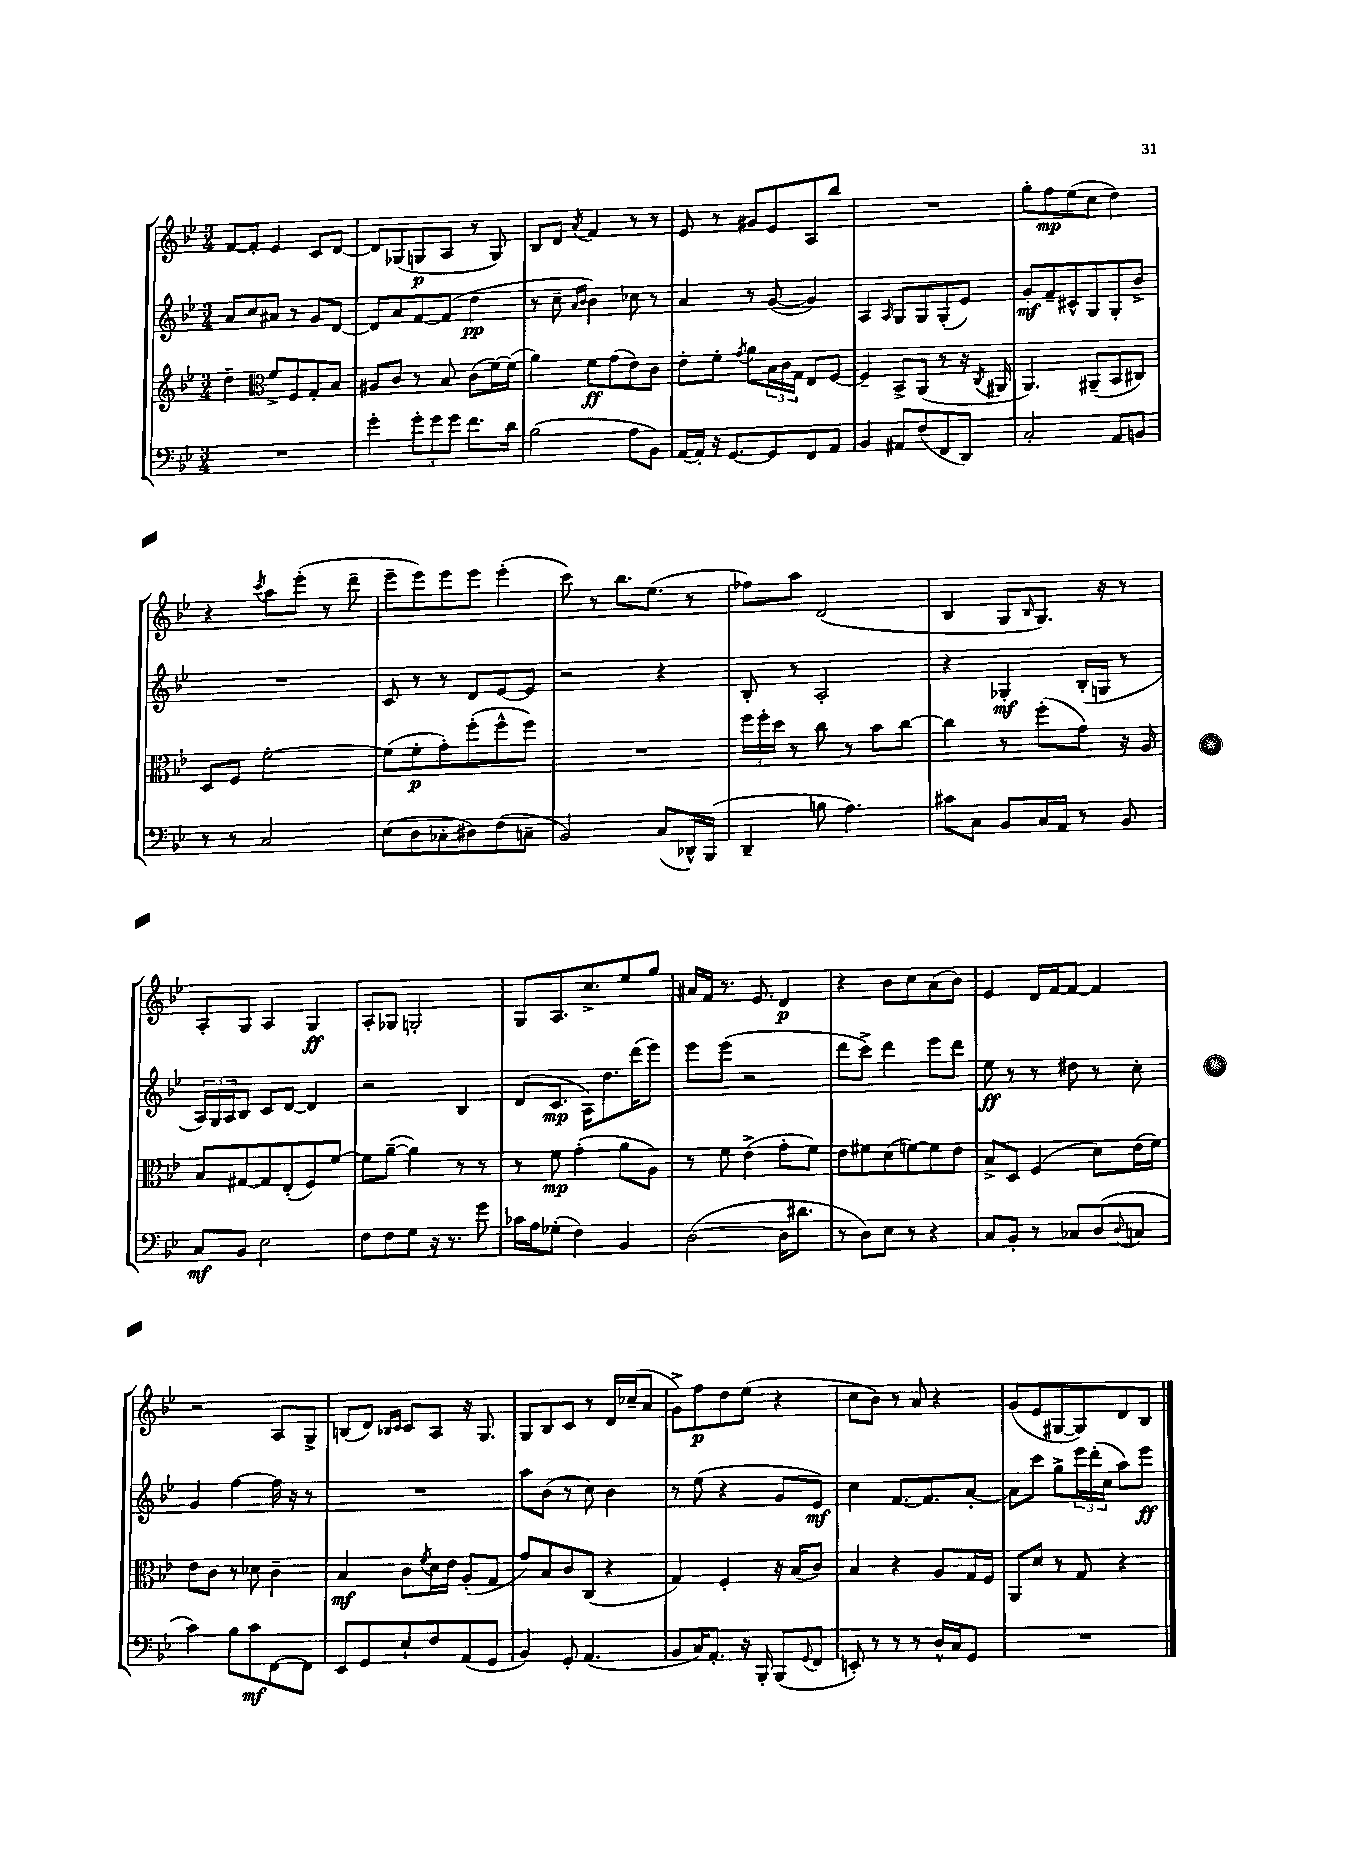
<<
\new StaffGroup <<
\new Staff = "s0" {
    \clef treble \key bes \major \numericTimeSignature \time 3/4
    f'8~ f'8-. ees'4 c'8 d'8~ |
    d'8 ges8( g8\p a8 r8 g8) |
    bes8 d'8 \acciaccatura { a'8 } f'4 r8 r8 |
    ees'8 r8 gis'8 ees'8 a8 bes''8 |
    R2. |
    g''8-. f''8\mp ees''8( c''8 d''4) |
    r4 \acciaccatura { c'''8 } a''8 ees'''8-.( r8 d'''8-- |
    ees'''8-- ees'''8) ees'''8 ees'''8 ees'''4-.( |
    c'''8) r8 bes''8. ees''8.( r8 |
    fes''8) a''8 d'2( |
    bes4 g8 \grace { bes16 } g8.) r16 r8 |
    a8-. g8 a4 g4\ff |
    a8-. ges8 g2-. |
    g8 a8. c''8.-> ees''8 g''8 |
    ais'16 f'16 r8. ees'8. d'4\p |
    r4 bes'8 c''8 a'8( bes'8) |
    ees'4 d'16 f'16~ f'8~ f'4 |
    r2 a8 g8-> |
    b8( d'8) \grace { bes16 c'16 } c'8 a8 r16 g8. |
    g8 bes8 c'8 r8 d'16 ces''16--( a'8 |
    g'8->) f''8\p d''8 ees''8( r4 |
    c''8 bes'8) r8 a'8 r4 |
    g'8( ees'8 gis8~ gis8) d'8 bes8 \bar "|." |
}
\new Staff = "s1" {
    \clef treble \key bes \major \numericTimeSignature \time 3/4
    a'8 c''8 ais'8 r8 g'8 d'8~ |
    d'8 a'8 f'8~ f'8( d''4\pp |
    r8 c''8-- \grace { a'16 bes'16 } bes'4) ces''8 r8 |
    a'4 r8 g'8~( g'4) |
    a4 \grace { a16 } g8 g8 g8-.( ees'8) |
    g'8-.\mf f'8-- cis'8-^ g8 g8-. bes'8-> |
    R2. |
    c'8 r8 r8 d'8 ees'8~ ees'8 |
    r2 r4 |
    bes8-. r8 a2-. |
    r4 ges4-.\mf bes16-.( g16 r8 |
    \tuplet 3/2 { a16) g16 a16 } bes8 c'8 d'8~ d'4 |
    r2 bes4 |
    d'8( c'8.\mp a16) d''8. d'''16( ees'''8) |
    ees'''8 ees'''8( r2 |
    d'''8 c'''8->) d'''4 ees'''8 d'''8 |
    ees''8\ff r8 r8 dis''8 r8 c''8-. |
    g'4 f''4~ f''16 r16 r8 |
    R2. |
    a''8 bes'8( r8 c''8) bes'4 |
    r8 ees''8( r4 g'8 ees'8\mf) |
    c''4 f'8.~ f'8. a'8~-. |
    a'8 c'''8 g''8-> \tuplet 3/2 { ees'''16 d'''16-.( c''16 } a''8) ees'''8\ff \bar "|." |
}
\new Staff = "s2" {
    \clef treble \key bes \major \numericTimeSignature \time 3/4
    d''4-- \clef alto f'8-> f8 g8-. bes8 |
    ais8 c'8 r8 bes8 c'8( f'16~) f'16( |
    a'4) f'8\ff g'8( ees'8) c'8 |
    ees'8-. f'8-. \acciaccatura { g'8 } a'8 \tuplet 3/2 { bes16 c'16 g16 } ees8 f8~ |
    f4-- bes,8-> a,8( r8 r16 \acciaccatura { c8 } ais,16 |
    a,4.) ais,8--( bes,8 cis8) |
    d8 f8 f'2~-. |
    f'8( f'8-.\p g'8-.) f''8-.( f''8-^ f''8) |
    R2. |
    \tuplet 3/2 { f''16 f''16-. d''16 } r8 c''8 r8 bes'8 c''8~ |
    c''4 r8 f''8-.( g'8) r16 a16 |
    bes8 gis8~ gis8 ees8-.( f8) f'8~ |
    f'8 a'8~--( a'4) r8 r8 |
    r8 f'8\mp g'4-.( a'8 a8) |
    r8 f'8 ees'4->( g'8-. f'8) |
    ees'8 fis'8 d'8( f'8~) f'8 ees'8 |
    bes8-> d8 f4( d'8) ees'16( f'16) |
    ees'8 c'8 r8 des'8 c'4-- |
    bes4\mf c'8 \acciaccatura { f'8 } d'16 ees'16 a8-.( g8 |
    g'8) bes8 c'8 c8( r4 |
    g4) f4-. r16 bes16( c'8) |
    bes4 r4 a8 g16 f16 |
    a,8 d'8 r8 g8 r4 \bar "|." |
}
\new Staff = "s3" {
    \clef bass \key bes \major \numericTimeSignature \time 3/4
    R2. |
    g'4-. \tuplet 3/2 { g'8-. g'8 g'8 } f'8. d'16 |
    bes2( a8 bes,8) |
    a,16~ a,16-. r16 g,8.~ g,8 f,8 a,8 |
    bes,4 ais,8 f8( f,8 d,8) |
    c2-. a,8 b,8 |
    r8 r8 c2 |
    ees8( d8 ces8-. dis8) f8( c8-- |
    bes,2) c8( des,16-^) bes,,16( |
    d,4-- b8 a4.) |
    cis'8 c8 bes,8 c16 a,16 r8 bes,8 |
    c8\mf bes,8 ees2 |
    f8 f8 g8 r16 r8. g'8 |
    ces'16 a16 ges8-.( f4) bes,4 |
    d2~( d16 dis'8. |
    r8 d8) ees8 r8 r4 |
    c8 bes,8-. r8 ces8 d8( \appoggiatura { d8 } c8 |
    c'4) bes8 c'8\mf f,8~ f,8 |
    ees,8 g,8 ees8-! f8 a,8( g,8 |
    bes,4) g,8-. a,4.( |
    bes,8 c16) a,8.-. r16 bes,,16-. bes,,8( \appoggiatura { g,8 } f,8 |
    e,8-.) r8 r8 r8 d16-^ c16 g,8 |
    R2. \bar "|." |
}
>>
>>
\layout { \context { \Score \remove "Bar_number_engraver" } }
